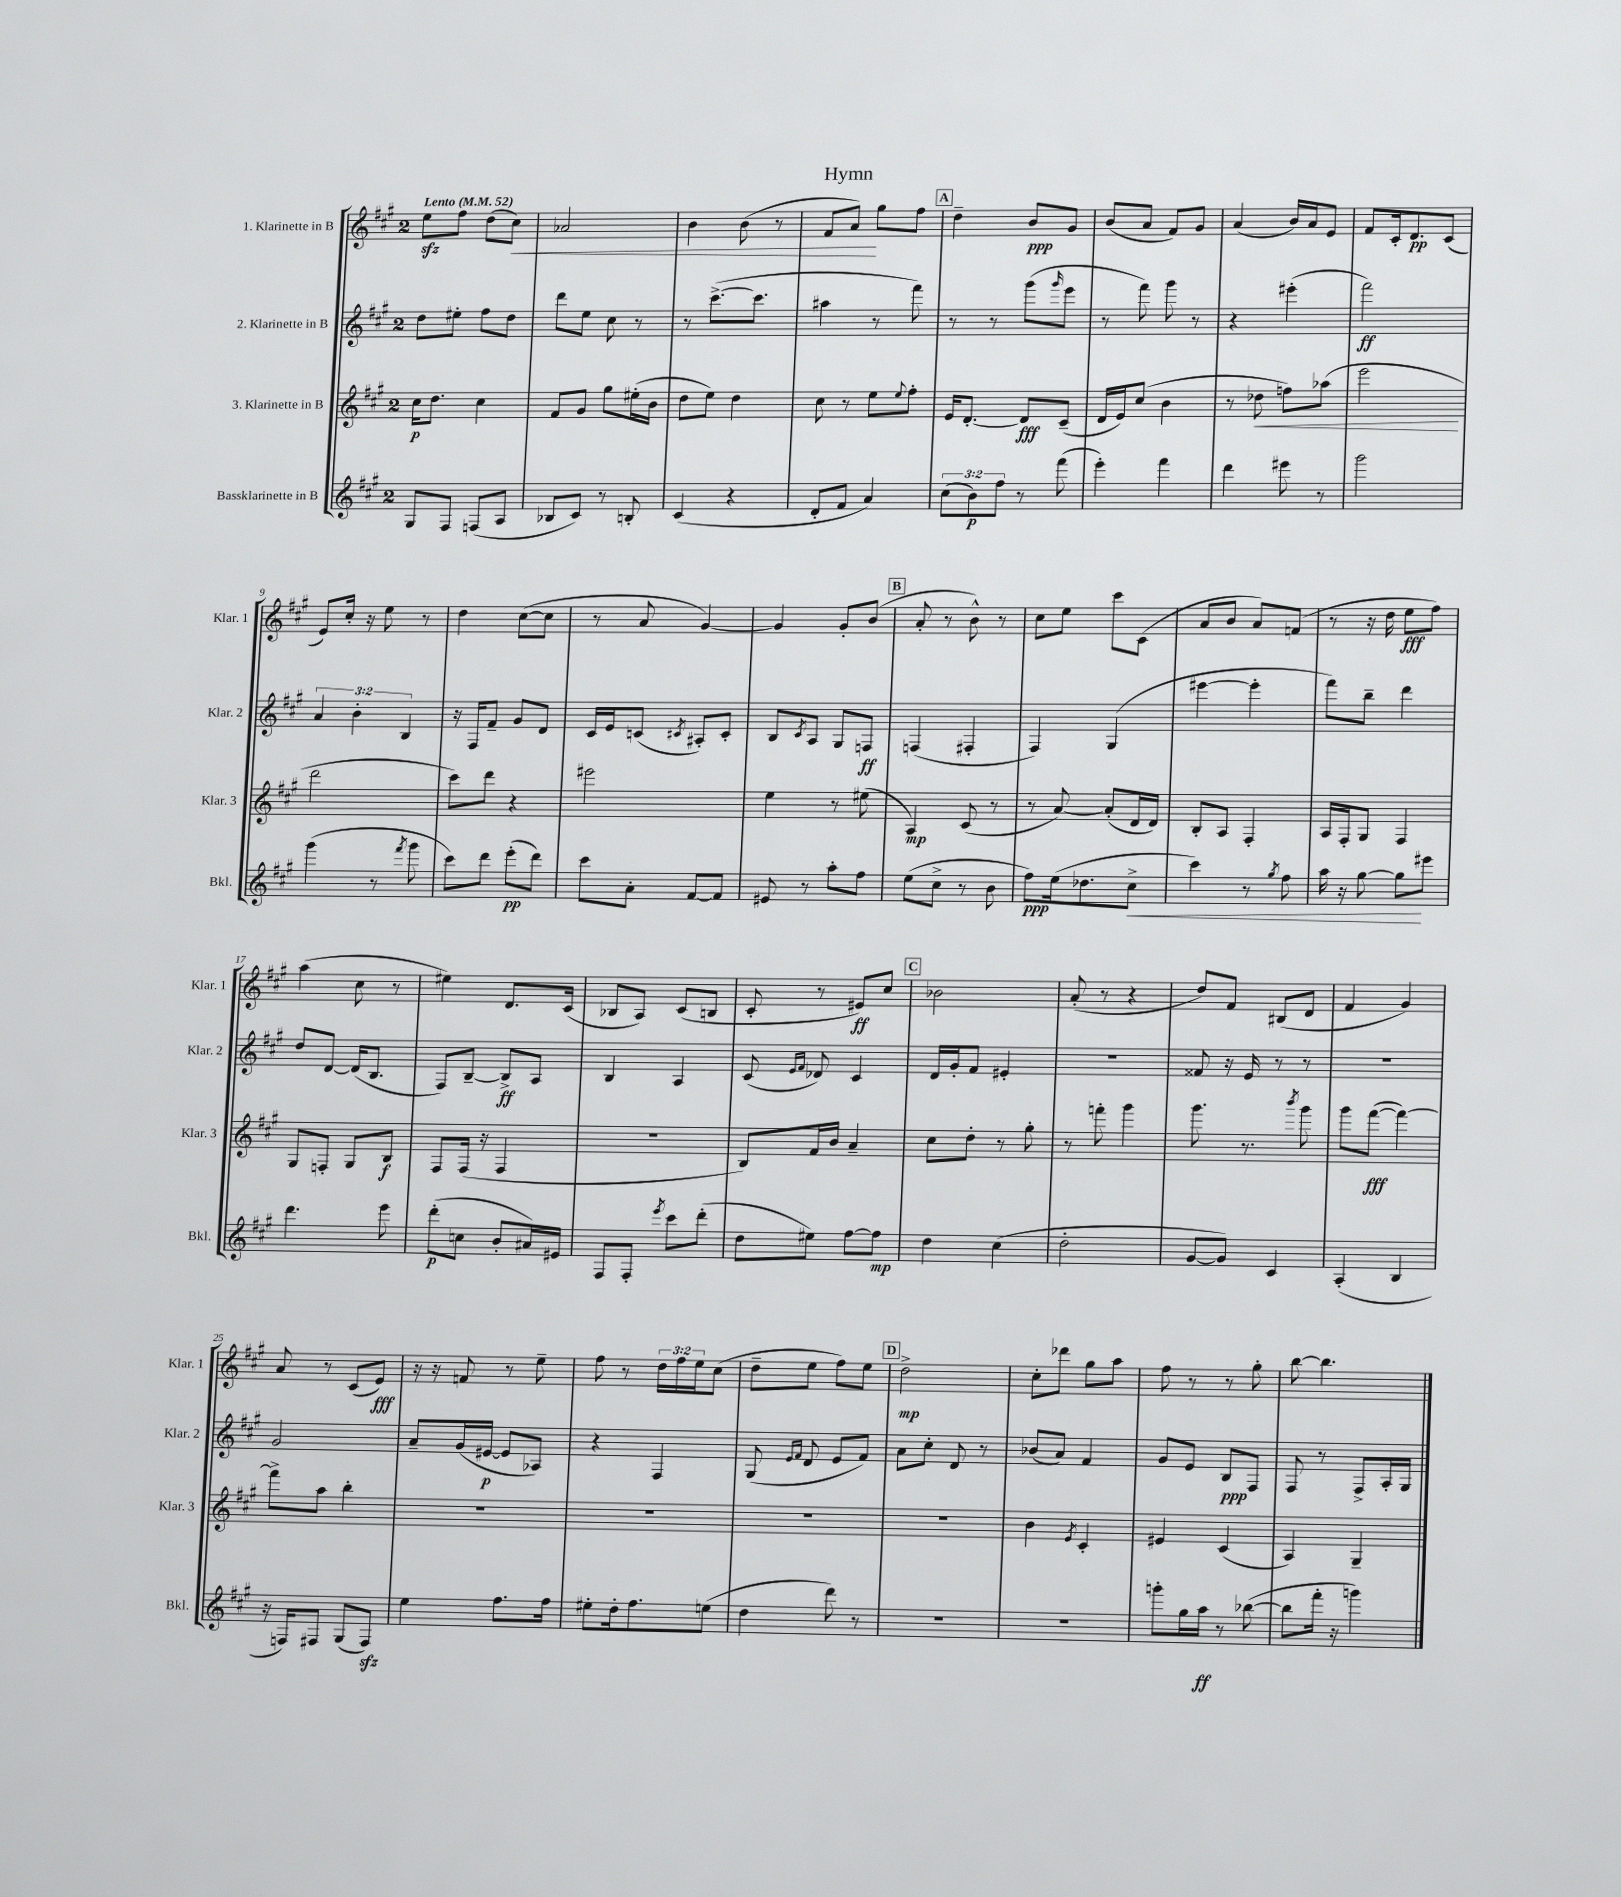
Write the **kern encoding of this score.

**kern	**kern	**kern	**kern
*staff4	*staff3	*staff2	*staff1
*clefG2	*clefG2	*clefG2	*clefG2
*k[f#c#g#]	*k[f#c#g#]	*k[f#c#g#]	*k[f#c#g#]
*M2/4	*M2/4	*M2/4	*M2/4
*MM52	*MM52	*MM52	*MM52
8G#/L	16cc#\LK	8dd\L	8ee\L
.	8.dd\J	.	.
8F#/J	.	8ee#'\J	8ff#\J
(8F/L	4cc#\	8ff#\L	(8dd\L
8A/J	.	8dd\J	8cc#\J)
=	=	=	=
8B-/L	8f#/L	8ddd\L	2a-/
8c#/J)	8g#/J	8ee\J	.
8r	8gg#\L	8cc#\	.
8B'/	(16ee#'\L	8r	.
.	16b\JJ	.	.
=	=	=	=
(4c#/	8dd\L	8r	4b\
.	8ee\J)	([8.ccc#^\L	.
4r	4dd\	.	(8b\
.	.	8.ccc#\]J	.
.	.	.	8r
=	=	=	=
8d'/L	8cc#\	4aa#\	8f#/L
8f#/J	8r	.	8a/J)
4a/)	8ee\L	8r	8gg#\L
.	8qqee/	.	.
.	8ff#'\J	8fff#\)	8ff#\J
=	=	=	=
(12cc#\L	16e/LK	8r	4dd~\
.	[8.d'/J	.	.
12b\)	.	.	.
.	.	8r	.
12ff#\J	.	.	.
8r	8d/]L	(8ggg#\L	8b/L
.	.	16qqggg#/	.
(8fff#\	(8c#~/J	8eee\J	8g#/J
=	=	=	=
4eee'\)	16d/LL	8r	(8b/L
.	16e/J)	.	.
.	(8cc#/J	8fff#\)	8a/J
4fff#\	4b\	8ggg#\	8f#/L)
.	.	8r	8g#/J
=	=	=	=
4ddd\	8r	4r	(4a/
.	8dd-\	.	.
8eee#\	8ff\L)	(4eee#'\	16b/LL)
.	.	.	16a/J
8r	(8aa-\J	.	8e/J
=	=	=	=
2ggg#\	2eee\	2fff#\)	8f#/L
.	.	.	16c#'/k
.	.	.	8.d/
.	.	.	(8c#/J
=	=	=	=
(4ggg#\	2ddd\	6a/	8e/L)
.	.	.	16cc#'/Jk
.	.	6b'\	.
.	.	.	16r
8r	.	.	8ee\
.	.	6B/	.
8qfff#/	.	.	.
8ggg#\	.	.	8r
=	=	=	=
8ccc#\L)	8ccc#\L)	16r	4dd\
.	.	16F#/LK	.
8ddd\J	8ddd\J	8f#~/J	.
(8eee'\L	4r	8g#/L	([8cc#\L
8ddd\J)	.	8d/J	8cc#\]J
=	=	=	=
8ccc#\L	2eee#\	16c#/LL	8r
.	.	16e/J	.
8a'\J	.	(8c/J	8a/
.	.	8qc#/	.
[8f#/L	.	8A#'/L)	[4g#/)
8f#/]J	.	8c#'/J	.
=	=	=	=
8e#/	4ee\	8B/L	4g#/]
.	.	8qc#/	.
8r	.	8A/J	.
8aa'\L	8r	8G#/L	8g#'/L
8ff#\J	(8ee#\	8F/J	(8b/J
=	=	=	=
(8ee\L	4A/)	(4F/	8a'/
8cc#^\J	.	.	8r
8r	(8c#/	4F#'/	8b^^\)
8b\	8r	.	8r
=	=	=	=
8ff#\L)	8r	4F#/)	8cc#\L
(16ee\k	[8a/)	.	8ee\J
8.dd-\	.	.	.
.	(8a'/]L	(4G#/	8ccc#\L
8cc#^\J	16d/L	.	(8c#\J
.	16d/JJ)	.	.
=	=	=	=
4ccc#\)	8B'/L	[4eee#\	8a/L
.	8A/J	.	8b/J
8r	4F#'/	4eee#'\]	8a/L)
8qgg#/	.	.	.
8ff#\	.	.	(8f/J
=	=	=	=
16aa\	16A/LL	8fff#\L)	8r
16r	16F#'/J	.	.
[8gg#\	8G#/J	8bb~\J	16r
.	.	.	16dd\
8gg#\]L	4F#/	4ddd\	8ee\L
8eee#\J	.	.	8ff#\J)
=	=	=	=
4.ddd\	8G#/L	8dd/L	(4aa\
.	8F'/J	[8d/J	.
.	8G#/L	(16d/]LK	8cc#\
.	.	8.B/J	.
8eee\	8B/J	.	8r
=	=	=	=
(8ddd'\L	8F#/L	8F#/L)	4ee#\)
8cc\J	(16F#/Jk	[8B~/J	.
.	16r	.	.
8b'/L	4F#/	8B^/]L	8.d/L
16a#/L)	.	8A/J	.
16e#/JJ	.	.	(16c#/Jk
=	=	=	=
8F#/L	2r	4B/	8B-/L
8F#'/J	.	.	8A/J)
8qeee/	.	.	.
8ccc#\L	.	4A/	(8c#/L
(8ddd'\J	.	.	8B/J
=	=	=	=
8dd\L	8B/L)	(8c#/	8c#'/
.	.	16qqe/LL	.
.	.	16qqf#/JJ	.
8ee#\J)	16f#/L	8d-/)	8r
.	16b/JJ	.	.
[8ff#\L	4a~/	4c#/	8e#/L)
8ff#\]J	.	.	8cc#/J
=	=	=	=
4dd\	8cc#\L	16d/LL	2b-\
.	.	16g#'/J	.
.	8dd'\J	8f#/J	.
(4cc#\	8r	4e#'/	.
.	8gg#'\	.	.
=	=	=	=
2dd'\	8r	2r	(8a'/
.	8fff'\	.	8r
.	4ggg#\	.	4r
=	=	=	=
[8g#/L	8.ggg#\	8f##/	8dd/L)
8g#/]J)	.	16r	8f#/J
.	8.r	16e/	.
4c#/	.	8r	(8B#/L
.	8qbbb/	.	.
.	8ggg#\	8r	8d/J
=	=	=	=
(4A'/	8ggg#\L	2r	4f#/
.	([8fff#\J	.	.
4B/	4fff#\_)	.	4g#/)
=	=	=	=
16r	8fff#^\]L	2g#/	8a/
16F/LK)	.	.	.
8F#/J	8aa\J	.	8r
(8G#/L	4bb'\	.	(8c#/L
8F#/J)	.	.	8e/J)
=	=	=	=
4ee\	2r	8a~/L	16r
.	.	.	16r
.	.	(16g#/L	8f/
.	.	[16e#/JJ	.
8.ff#\L	.	8e#/]L	8r
.	.	8A-/J)	8ee~\
16ff#\Jk	.	.	.
=	=	=	=
8ee#'\L	2r	4r	8ff#\
16dd'\k	.	.	8r
8.ff#\	.	.	.
.	.	4F#/	24dd\LL
.	.	.	24ff#\
.	.	.	24ee\J
(8ee\J	.	.	(8cc#\J
=	=	=	=
4dd\	2r	(8G#/	8dd~\L
.	.	16qqe/LL	.
.	.	16qqf#/JJ	.
.	.	8d/	8ee\J
8ddd\)	.	8e/L	8ff#\L)
8r	.	8f#/J)	8ee\J
=	=	=	=
2r	2r	8a\L	2dd^\
.	.	8cc#'\J	.
.	.	8d/	.
.	.	8r	.
=	=	=	=
2r	4b\	(8b-/L	8cc#'\L
.	.	8a/J)	8ddd-\J
.	8qe/	.	.
.	4c#'/	4f#/	8gg#\L
.	.	.	8aa\J
=	=	=	=
8ggg'\L	4e#/	8g#/L	8ff#\
16gg#\L	.	8e/J	8r
16aa\JJ	.	.	.
8r	(4c#/	8B/L	8r
([8bb-\	.	8F#/J	8gg#'\
=	=	=	=
8bb-\]L	4A/)	8F#/	[8bb\
16fff#'\Jk	.	8r	4.bb\]
16r	.	.	.
4ggg\)	4G#~/	8F#^/L	.
.	.	16A'/L	.
.	.	16G#/JJ	.
==	==	==	==
*-	*-	*-	*-
